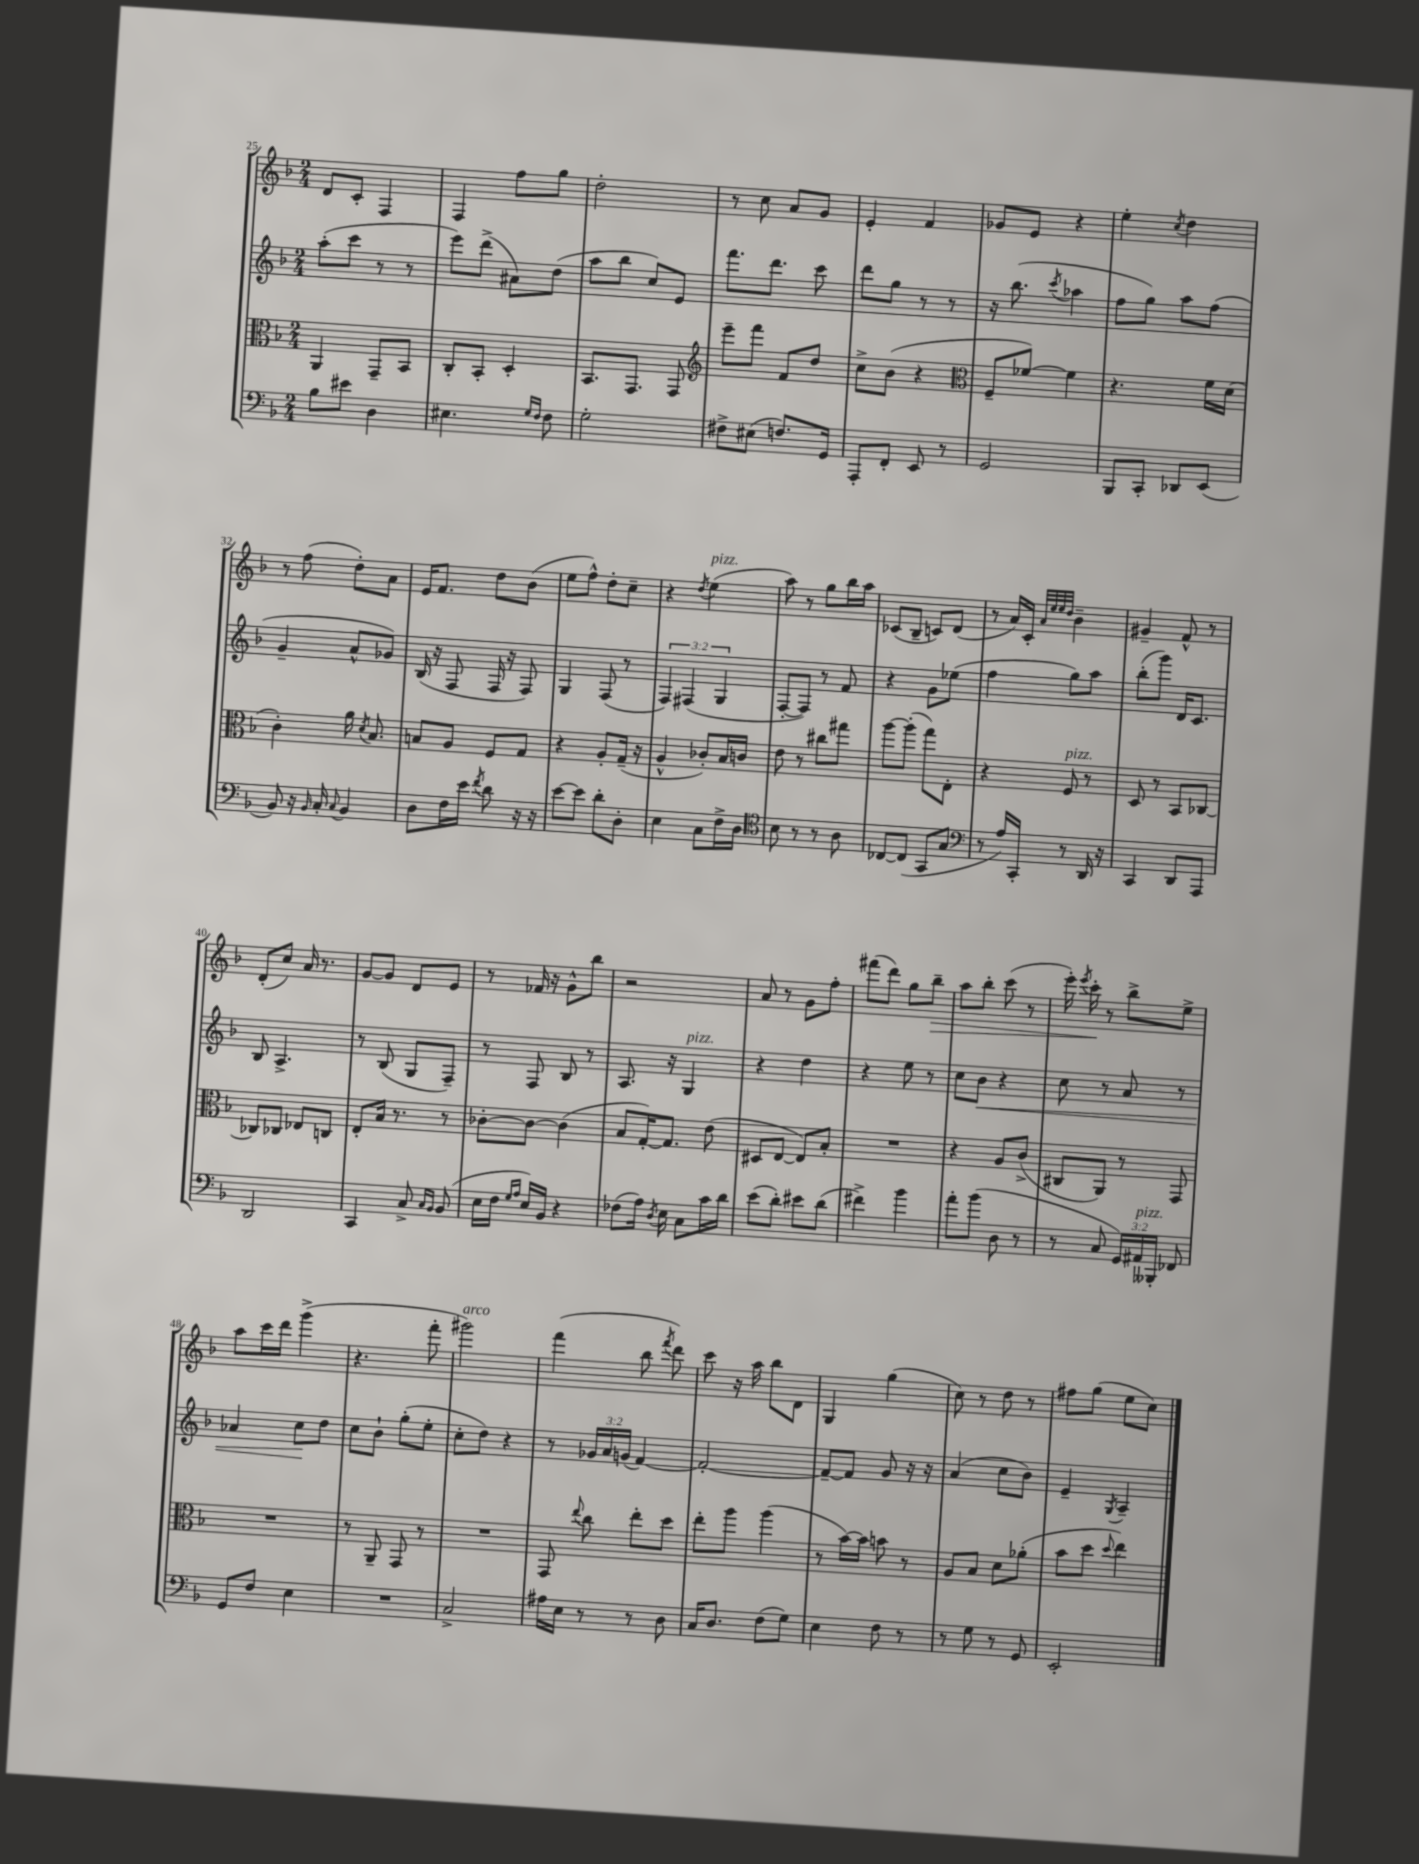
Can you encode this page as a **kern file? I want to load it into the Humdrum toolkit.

**kern	**kern	**kern	**dynam	**kern	**dynam
*part4	*part3	*part2	*part2	*part1	*part1
*staff4	*staff3	*staff2	*staff2	*staff1	*staff1
*clefF4	*clefC3	*clefG2	*	*clefG2	*
*k[b-]	*k[b-]	*k[b-]	*	*k[b-]	*
*M2/4	*M2/4	*M2/4	*	*M2/4	*
=25	=25	=25	=25	=25	=25
8B-\L	4AA/	(8aa'\L	.	8d/L	.
8e#X\J	.	8ccc\J	.	8c'/J	.
4D\	8GG~/L	8r	.	4F/	.
.	8BB-/J	8r	.	.	.
=26	=26	=26	=26	=26	=26
4.E#X\	8C'/L	8eee\L)	.	4F/	.
.	8BB-'/J	(8ddd^\J	.	.	.
.	4D'/	8a#X\L)	.	8ff\L	.
16qqG/LL	.	.	.	.	.
16qqF/JJ	.	.	.	.	.
8F\	.	(8dd\J	.	8gg\J	.
=27	=27	=27	=27	=27	=27
2G'\	8.BB-/L	8aa\L	.	2dd'\	.
.	.	8bb-\J	.	.	.
.	8.GG/J	.	.	.	.
.	.	8cc/L)	.	.	.
.	8GG/	8e/J	.	.	.
=28	=28	=28	=28	=28	=28
*	*clefG2	*	*	*	*
8F#X^\L	8eee~\L	8.fff\L	.	8r	.
(8E#X\J	8fff\J	.	.	8cc\	.
.	.	8.ddd\J	.	.	.
8.Fn/L)	8f/L	.	.	8a/L	.
.	8dd/J	8ccc\	.	8g/J	.
16GG/Jk	.	.	.	.	.
=29	=29	=29	=29	=29	=29
8AAA'/L	8cc^\L	8ddd\L	.	4e'/	.
8FF'/J	(8b-\J	8gg\J	.	.	.
8EE/	4r	8r	.	4f/	.
8r	.	8r	.	.	.
=30	=30	=30	=30	=30	=30
*	*clefC3	*	*	*	*
2GG/	8F~/L	16r	.	8g-X/L	.
.	.	(8.bb-\	.	.	.
.	[8f-X/J)	.	.	8e/J	.
.	.	8qccc/	.	.	.
.	4f-\]	4aa-X\	.	4r	.
=31	=31	=31	=31	=31	=31
8BBB-/L	4.r	8ff\L	.	4ee'\	.
8CC'/J	.	8gg\J)	.	.	.
.	.	.	.	8qcc/	.
8DD-X/L	.	8aa\L	.	4dd\	.
(8EE/J	16f\LL	(8ff\J	.	.	.
.	(16d\JJ	.	.	.	.
!!LO:LB:g=z
=32	=32	=32	=32	=32	=32
8BB-/)	4c'\)	4g~/	.	8r	.
16r	.	.	.	(8ff\	.
16qqBB-/	.	.	.	.	.
16C'/	.	.	.	.	.
8qqC/	.	.	.	.	.
4BB-/	16a\	8a^^/L	.	8dd'\L)	.
.	8qd/	.	.	.	.
.	8.B-/	.	.	.	.
.	.	8g-X/J)	.	8a\J	.
=33	=33	=33	=33	=33	=33
8D\L	8Bn/L	(16B-/	.	16e/KL	.
.	.	16r	.	8.f/J	.
16F\L	8A/J	8F/	.	.	.
16e\JJ	.	.	.	.	.
8qf/	.	.	.	.	.
8d\	8F/L	16F/	.	8dd\L	.
.	.	16r	.	.	.
16r	8G/J	8F/)	.	(8b-\J	.
16r	.	.	.	.	.
=34	=34	=34	=34	=34	=34
[8e\L	4r	4G/	.	8ee\L	.
8e\J]	.	.	.	8ff^^\J)	.
8d'\L	8A'/L	(8F/	.	8dd'\L	.
8D'\J	(16G~/Jk	8r	.	8cc~\J	.
.	16r	.	.	.	.
=35	=35	=35	=35	=35	=35
4E\	4A^^/	6F/)	.	4r	.
.	.	(6F#X/	.	.	.
.	.	.	.	8qdd/	.
!	!	!	!	!LO:TX:a:i:t=pizz.	!
8C\L	8c-X'/L)	.	.	(4ee\	.
.	.	6G/	.	.	.
16F^\L	16B-/L	.	.	.	.
16D\JJ	16cn/JJ	.	.	.	.
=36	=36	=36	=36	=36	=36
*clefC4	*	*	*	*	*
8B-\	8e\	[8F'/L	.	8aa\)	.
8r	8r	8F/J])	.	8r	.
8r	8cc#X\L	8r	.	8gg\L	.
8A\	8gg#X\J	8f/	.	16bb-\L	.
.	.	.	.	16aa\JJ	.
=37	=37	=37	=37	=37	=37
[8C-X/L	[8aa\L	4r	.	(8c-X/L	.
(8C-/J]	(8aa'\J]	.	.	8B-~/J	.
8GG/L	8gg\L)	8g\L	.	8cn/L)	.
8G/J	8E'\J	(8ee-X\J	.	(8d/J	.
=38	=38	=38	=38	=38	=38
*clefF4	*	*	*	*	*
8r	4r	4ff\	.	8r	.
16A/LL)	.	.	.	16a/LL)	.
16CC'/JJ	.	.	.	16c'/JJ	.
.	.	.	.	32qqa/LLL	.
.	.	.	.	32qqee/	.
.	.	.	.	32qqee/	.
.	.	.	.	32qqdd/JJJ	.
!	!LO:TX:a:i:t=pizz.	!	!	!	!
8r	8F/	8gg\L)	.	4b-~\	.
16DD/	8r	8aa\J	.	.	.
16r	.	.	.	.	.
=39	=39	=39	=39	=39	=39
4CC/	8D/	(8bb-'\L	.	4g#X~/	.
.	8r	8ggg\J)	.	.	.
8DD/L	8BB-/L	16d/KL	.	8f^^/	.
.	.	8.c/J	.	.	.
8AAA/J	[8C-X/J	.	.	8r	.
!!LO:LB:g=z
=40	=40	=40	=40	=40	=40
2DD/	8C-X/L]	8B-/	.	(8d'/L	.
.	8C-X/J	4.A^/	.	8cc/J)	.
.	8E-X/L	.	.	16a/	.
.	.	.	.	8.r	.
.	8Cn/J	.	.	.	.
=41	=41	=41	=41	=41	=41
4CC/	8E'/L	8r	.	[8g/L	.
.	16B-/Jk	(8B-/	.	8g/J]	.
.	8.r	.	.	.	.
8C^/	.	8G/L	.	8d/L	.
16qqC/LL	.	.	.	.	.
16qqBB-/JJ	.	.	.	.	.
(8BB-/	8r	8F~/J)	.	8e/J	.
=42	=42	=42	=42	=42	=42
16E\LL	[8c-X'\L	8r	.	8r	.
16F\JJ	.	.	.	.	.
16qqG/LL	.	.	.	.	.
16qqA/JJ	.	.	.	.	.
16E/LL)	8c-\J_	8F/	.	16f-X/	.
16BB-/JJ	.	.	.	16r	.
4r	(4c-\]	8B-/	.	8g^^\L	.
.	.	8r	.	8bb-\J	.
=43	=43	=43	=43	=43	=43
(8F-X\L	8B-/L	8.A/	.	2r	.
16A\Jk)	[16G'/K)	.	.	.	.
8qD/	.	.	.	.	.
16E\	8.G/J]	16r	.	.	.
!	!	!LO:TX:a:i:t=pizz.	!	!	!
8C\L	.	4G/	.	.	.
16c\L	(8e\	.	.	.	.
16d\JJ	.	.	.	.	.
=44	=44	=44	=44	=44	=44
(8e\L	8D#X/L	4r	.	8a/	.
8d'\J)	[8E/J	.	.	8r	.
8e#X\L	8E/L])	4dd\	.	8g\L	.
(8d\J	8B-'/J	.	.	8ff'\J	.
=45	=45	=45	=45	=45	=45
4f#X^\)	2r	4r	.	(8fff#X\L	.
.	.	.	.	8ddd\J)	.
4b-\	.	8ee\	.	8gg\L	.
!	!	!	!	!	!LO:HP:b
.	.	8r	.	8bb-~\J	>
=46	=46	=46	=46	=46	=46
8a'\L	4r	8cc\L	.	8aa\L	.
!	!	!	!LO:HP:b	!	!
(8b-\J	.	8b-\J	<	8bb-'\J	.
8D\	8A/L	4r	.	(8ccc\	.
8r	(8c^/J	.	.	8r	.
=47	=47	=47	=47	=47	=47
8r	8C#X/L	8cc\	.	16eee'\)	.
.	.	.	.	8qeee/	.
.	.	.	.	16ccc'\	.
8C/	8AA/J)	8r	.	8r	]
24GG/LL)	8r	8a/	.	8bb-^\L	.
!LO:TX:a:i:t=pizz.	!	!	!	!	!
24AA#X/	.	.	.	.	.
24BBB--X'/JJ	.	.	.	.	.
8FF-X/	8GG/	8r	.	8ee^\J	.
!!LO:LB:g=z
=48	=48	=48	=48	=48	=48
8GG/L	2r	4a-X/	.	8aa\L	.
8F/J	.	.	.	16ccc\L	.
.	.	.	.	16ddd\JJ	.
4E\	.	8cc\L	.	(4ggg^\	.
.	.	8dd\J	[	.	.
=49	=49	=49	=49	=49	=49
2r	8r	8cc\L	.	4.r	.
.	8AA~/	8b-`\J	.	.	.
.	8GG/	(8gg'\L	.	.	.
.	8r	8ee'\J	.	8fff'\	.
=50	=50	=50	=50	=50	=50
!	!	!	!	!LO:TX:a:i:t=arco	!
2C^/	2r	8cc'\L	.	2ggg#X\)	.
.	.	8dd\J)	.	.	.
.	.	4r	.	.	.
=51	=51	=51	=51	=51	=51
16A#X\LL	8GG/	8r	.	(4fff\	.
16E\JJ	.	.	.	.	.
.	8qqee/	.	.	.	.
8r	8cc\	24g-X/LL	.	.	.
.	.	24a/	.	.	.
.	.	(24gn/JJ	.	.	.
8r	8ee'\L	[4f/)	.	8bb-\	.
.	.	.	.	8qfff/	.
8D\	8dd\J	.	.	8ddd\)	.
=52	=52	=52	=52	=52	=52
16C/KL	8ee'\L	2f'/_	.	8ccc\	.
8.D/J	.	.	.	.	.
.	8aa\J	.	.	16r	.
.	.	.	.	16aa\	.
(8F\L	(4aa\	.	.	8bb-\L	.
8G\J)	.	.	.	8d\J	.
=53	=53	=53	=53	=53	=53
4E\	8r	8f~/L_	.	4G/	.
.	[16b-\LL)	8f/J]	.	.	.
.	16b-\JJ]	.	.	.	.
8F\	8bn\	8g/	.	(4gg\	.
8r	8r	16r	.	.	.
.	.	16r	.	.	.
=54	=54	=54	=54	=54	=54
8r	8A/L	(4a/	.	8cc\)	.
8G\	8B-/J	.	.	8r	.
8r	8d\L	8cc\L	.	8dd\	.
8GG/	(8a-X'\J	8b-\J)	.	8r	.
=55	=55	=55	=55	=55	=55
2EE'/	8b-\L	4e~/	.	8ff#X\L	.
.	8dd\J	.	.	(8gg\J	.
.	8qqdd/	8qG/	.	.	.
.	4ee\)	4A~/	.	8ee\L	.
.	.	.	.	8cc\J)	.
==	==	==	==	==	==
*-	*-	*-	*-	*-	*-
